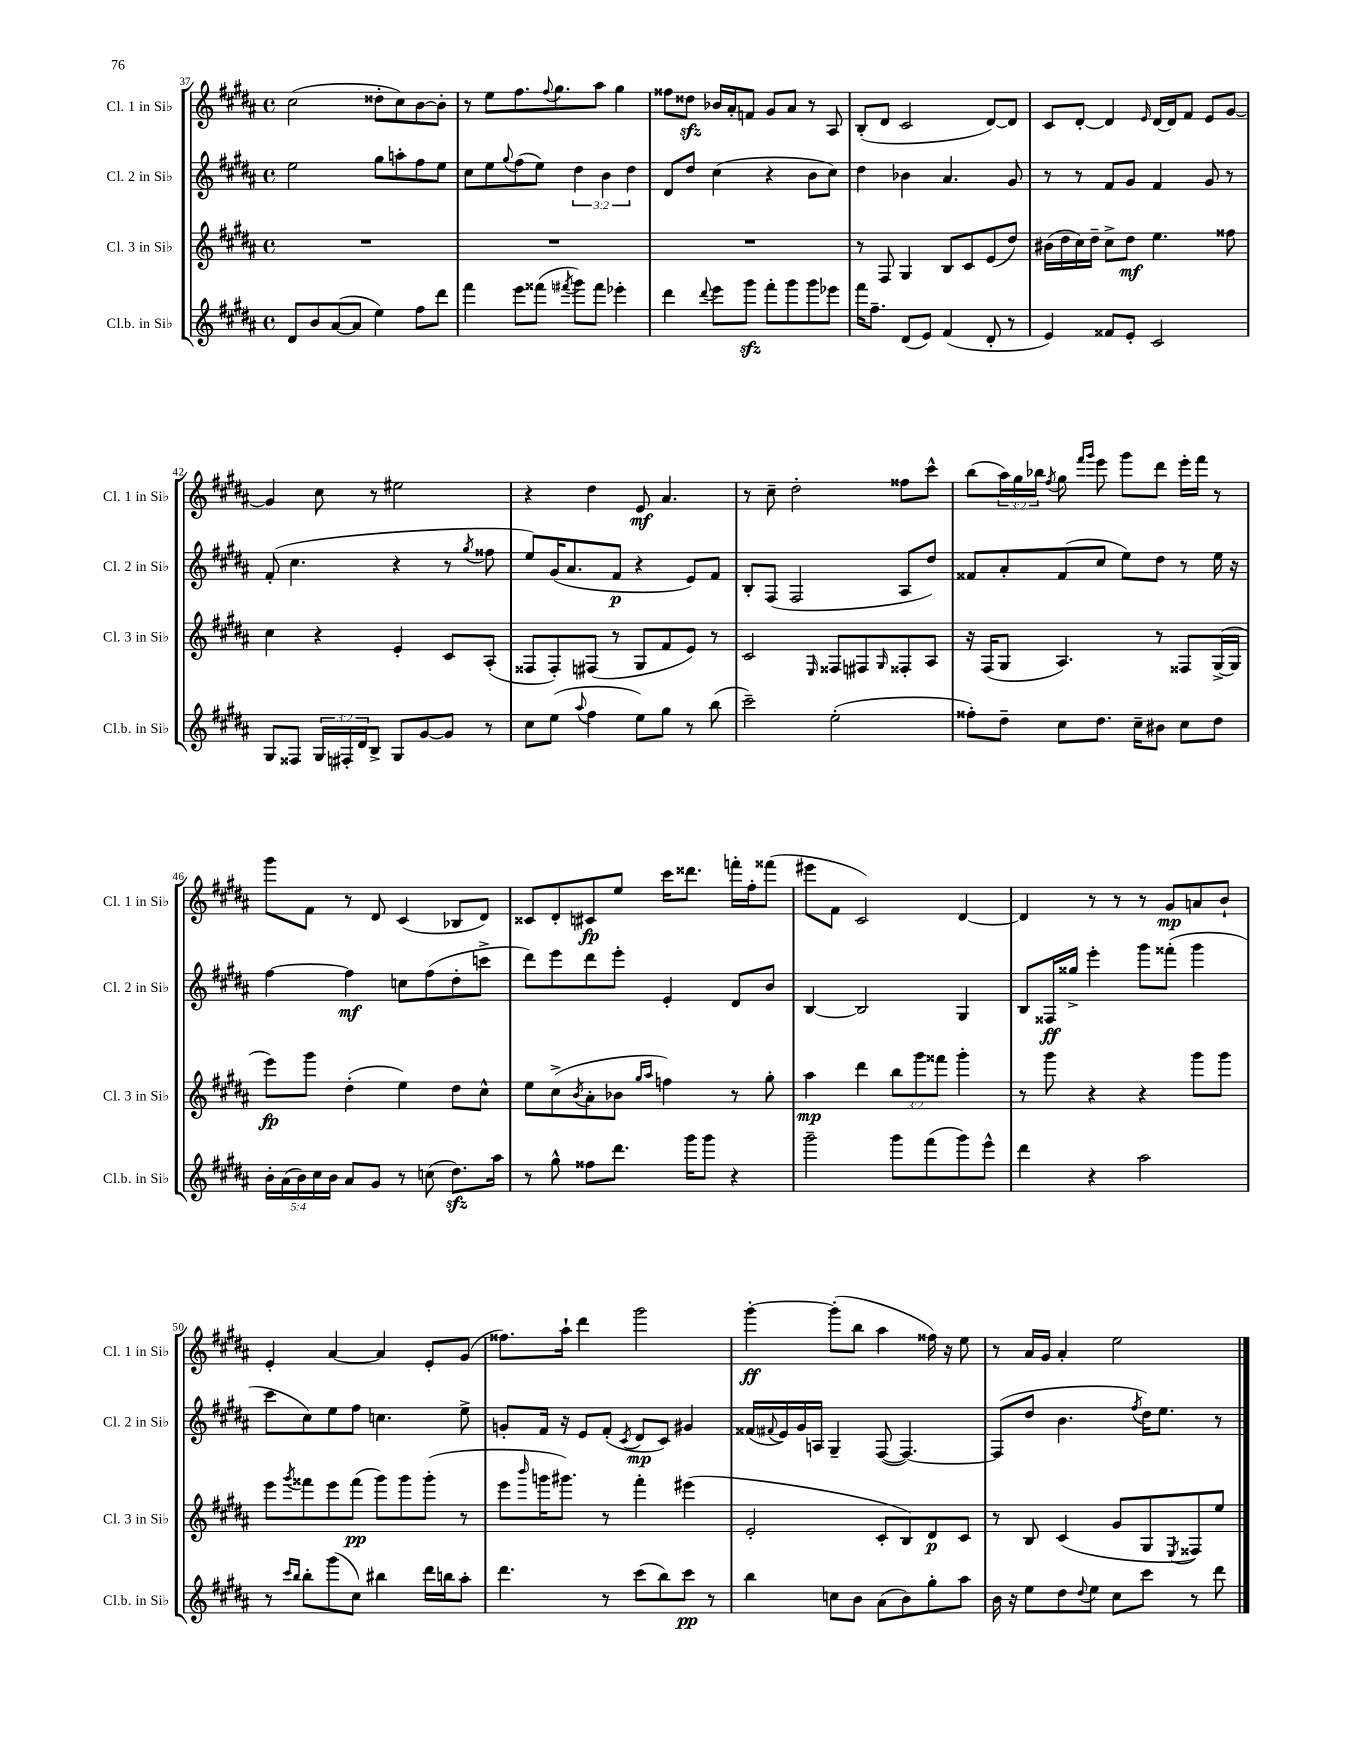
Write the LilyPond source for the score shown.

<<
\new StaffGroup <<
\new Staff = "s0" \with { instrumentName = "Cl. 1 in Sib" shortInstrumentName = "Cl. 1 in Sib" } {
    \clef treble \key b \major \defaultTimeSignature \time 4/4 \override Staff.TupletNumber.text = #tuplet-number::calc-fraction-text
    cis''2( disis''8-. cis''8) b'8~ b'8-. |
    r8 e''8 fis''8. \appoggiatura { fis''8 } gis''8. ais''8 gis''4 |
    fisis''8 disis''8\sfz bes'16 ais'16-. f'8 gis'8 ais'8 r8 ais8 |
    b8-.( dis'8 cis'2 dis'8~) dis'8 |
    cis'8 dis'8~-. dis'4 \grace { e'16 } dis'16~ dis'16 fis'8 e'8 gis'8~ |
    gis'4 cis''8 r8 eis''2 |
    r4 dis''4 e'8\mf ais'4. |
    r8 cis''8-- dis''2-. fisis''8 cis'''8-^ |
    b''8( \tuplet 3/2 { ais''16) gis''16 bes''16 } \acciaccatura { fis''8 } gis''8 \grace { fis'''16 gis'''16 } e'''8 gis'''8 dis'''8 e'''16-. fis'''16 r8 |
    gis'''8 fis'8 r8 dis'8 cis'4( bes8 dis'8) |
    cisis'8 dis'8-. cis'8\fp e''8 cis'''16 disis'''8. f'''16-. fis''16-. fisis'''8( |
    eis'''8 fis'8 cis'2) dis'4~ |
    dis'4 r8 r8 r8 gis'8\mp a'8 b'8-! |
    e'4-. ais'4~ ais'4 e'8-. gis'8( |
    fisis''8.) ais''16-! dis'''4 gis'''2 |
    gis'''4~-.\ff gis'''8-.( b''8 ais''4 fisis''16) r16 e''8 |
    r8 ais'16 gis'16 ais'4-. e''2 \bar "|." |
}
\new Staff = "s1" \with { instrumentName = "Cl. 2 in Sib" shortInstrumentName = "Cl. 2 in Sib" } {
    \clef treble \key b \major \defaultTimeSignature \time 4/4 \override Staff.TupletNumber.text = #tuplet-number::calc-fraction-text
    e''2 gis''8 a''8-. fis''8 e''8 |
    cis''8 e''8 \appoggiatura { gis''8 } fis''8( e''8) \tuplet 3/2 { dis''4 b'4 dis''4 } |
    dis'8 dis''8 cis''4( r4 b'8 cis''8) |
    dis''4 bes'4 ais'4. gis'8 |
    r8 r8 fis'8 gis'8 fis'4 gis'8 r8 |
    fis'8-.( cis''4. r4 r8 \acciaccatura { gis''8 } fisis''8 |
    e''8) gis'16( ais'8. fis'8\p r4 e'8) fis'8 |
    b8-. fis8( fis2 ais8 dis''8) |
    fisis'8 ais'8-. fisis'8( cis''8 e''8) dis''8 r8 e''16 r16 |
    fis''4~ fis''4\mf c''8 fis''8( dis''8-. c'''8-> |
    dis'''8) e'''8 dis'''8 e'''8-. e'4-. dis'8 b'8 |
    b4~ b2 gis4 |
    b8 fisis16\ff gisis''16-> e'''4-. gis'''8 fisis'''8-.( gis'''4 |
    cis'''8 cis''8) e''8 fis''8 c''4. e''8-> |
    g'8-. fis'16 r16 e'8 fis'8-.( \acciaccatura { cis'8 } dis'8\mp cis'8) gis'4 |
    fisis'16( \appoggiatura { fis'8 } e'16) gis'16 a16 gis4-- fis8~( fis4.~) |
    fis8( dis''8 b'4. \acciaccatura { fis''8 } dis''16) e''8. r8 \bar "|." |
}
\new Staff = "s2" \with { instrumentName = "Cl. 3 in Sib" shortInstrumentName = "Cl. 3 in Sib" } {
    \clef treble \key b \major \defaultTimeSignature \time 4/4 \override Staff.TupletNumber.text = #tuplet-number::calc-fraction-text
    R1 |
    R1 |
    R1 |
    r8 fis8 gis4 b8 cis'8 e'8( dis''8) |
    bis'16( dis''16 cis''16) dis''16-- cis''8-> dis''8\mf e''4. fisis''8 |
    cis''4 r4 e'4-. cis'8 ais8-.( |
    fisis8 fisis8-.) fis8( r8 gis8 fis'8 e'8) r8 |
    cis'2 \grace { e16 } fisis8 fis8 \grace { gis16 } fisis8-. ais8 |
    r16 fis16( gis8 ais4.) r8 fisis8 gis16~->( gis16 |
    e'''8\fp) gis'''8 dis''4-.( e''4) dis''8 cis''8-^ |
    e''8 cis''8->( \acciaccatura { b'8 } ais'8-. bes'8 \grace { gis''16 ais''16 } f''4) r8 gis''8-. |
    ais''4\mp dis'''4 \tuplet 3/2 { b''8 gis'''8 fisis'''8 } gis'''4-. |
    r8 gis'''8 r4 r4 gis'''8 gis'''8 |
    e'''8 \acciaccatura { gis'''8 } fisis'''8 e'''8 fisis'''8\pp( gis'''8) gis'''8 gis'''8-.( r8 |
    e'''8 \grace { b'''16 } g'''16 gis'''8.) r8 fis'''4-. eis'''4( |
    e'2-. cis'8-. b8) dis'8\p cis'8 |
    r8 b8 cis'4( gis'8 gis8 \acciaccatura { e8 } fisis8) e''8 \bar "|." |
}
\new Staff = "s3" \with { instrumentName = "Cl.b. in Sib" shortInstrumentName = "Cl.b. in Sib" } {
    \clef treble \key b \major \defaultTimeSignature \time 4/4 \override Staff.TupletNumber.text = #tuplet-number::calc-fraction-text
    dis'8 b'8 ais'8~( ais'8 e''4) fis''8 dis'''8 |
    fis'''4 e'''8 fisis'''8( \acciaccatura { fis'''8 } gis'''8) fis'''8 ees'''4-. |
    dis'''4 \appoggiatura { dis'''8 } e'''8 gis'''8\sfz fis'''8-. gis'''8 gis'''8 ees'''8 |
    fis'''16 fis''8.-- dis'8( e'8) fis'4( dis'8-. r8 |
    e'4) fisis'8 e'8-. cis'2 |
    gis8 fisis8 \tuplet 3/2 { gis16 fis16-. dis'16 } b8-> gis8 gis'8~ gis'8 r8 |
    cis''8 e''8( \appoggiatura { ais''8 } fis''4 e''8) gis''8 r8 b''8( |
    cis'''2--) e''2-.( |
    fisis''8-.) dis''8-- cis''8 dis''8. cis''16-- bis'8 cis''8 dis''8 |
    \tuplet 5/4 { b'16-. ais'16( b'16) cis''16 b'16 } ais'8 gis'8 r8 c''8( dis''8.\sfz) ais''16 |
    r8 gis''8-^ fisis''8 dis'''8. gis'''16 gis'''8 r4 |
    gis'''2-- gis'''8 fis'''8( gis'''8) e'''8-^ |
    dis'''4 r4 ais''2 |
    r8 \grace { cis'''16 b''16 } b''8-. gis'''8( cis''8) bis''4 dis'''16 b''16 ais''8-. |
    dis'''4. r8 cis'''8( b''8) cis'''8\pp r8 |
    b''4 c''8 b'8 ais'8( b'8) gis''8-. ais''8 |
    b'16 r16 e''8 dis''8 \appoggiatura { dis''8 } e''8 cis''8 cis'''8 r8 dis'''8 \bar "|." |
}
>>
>>
\layout { \context { \Score currentBarNumber = #37 } }
